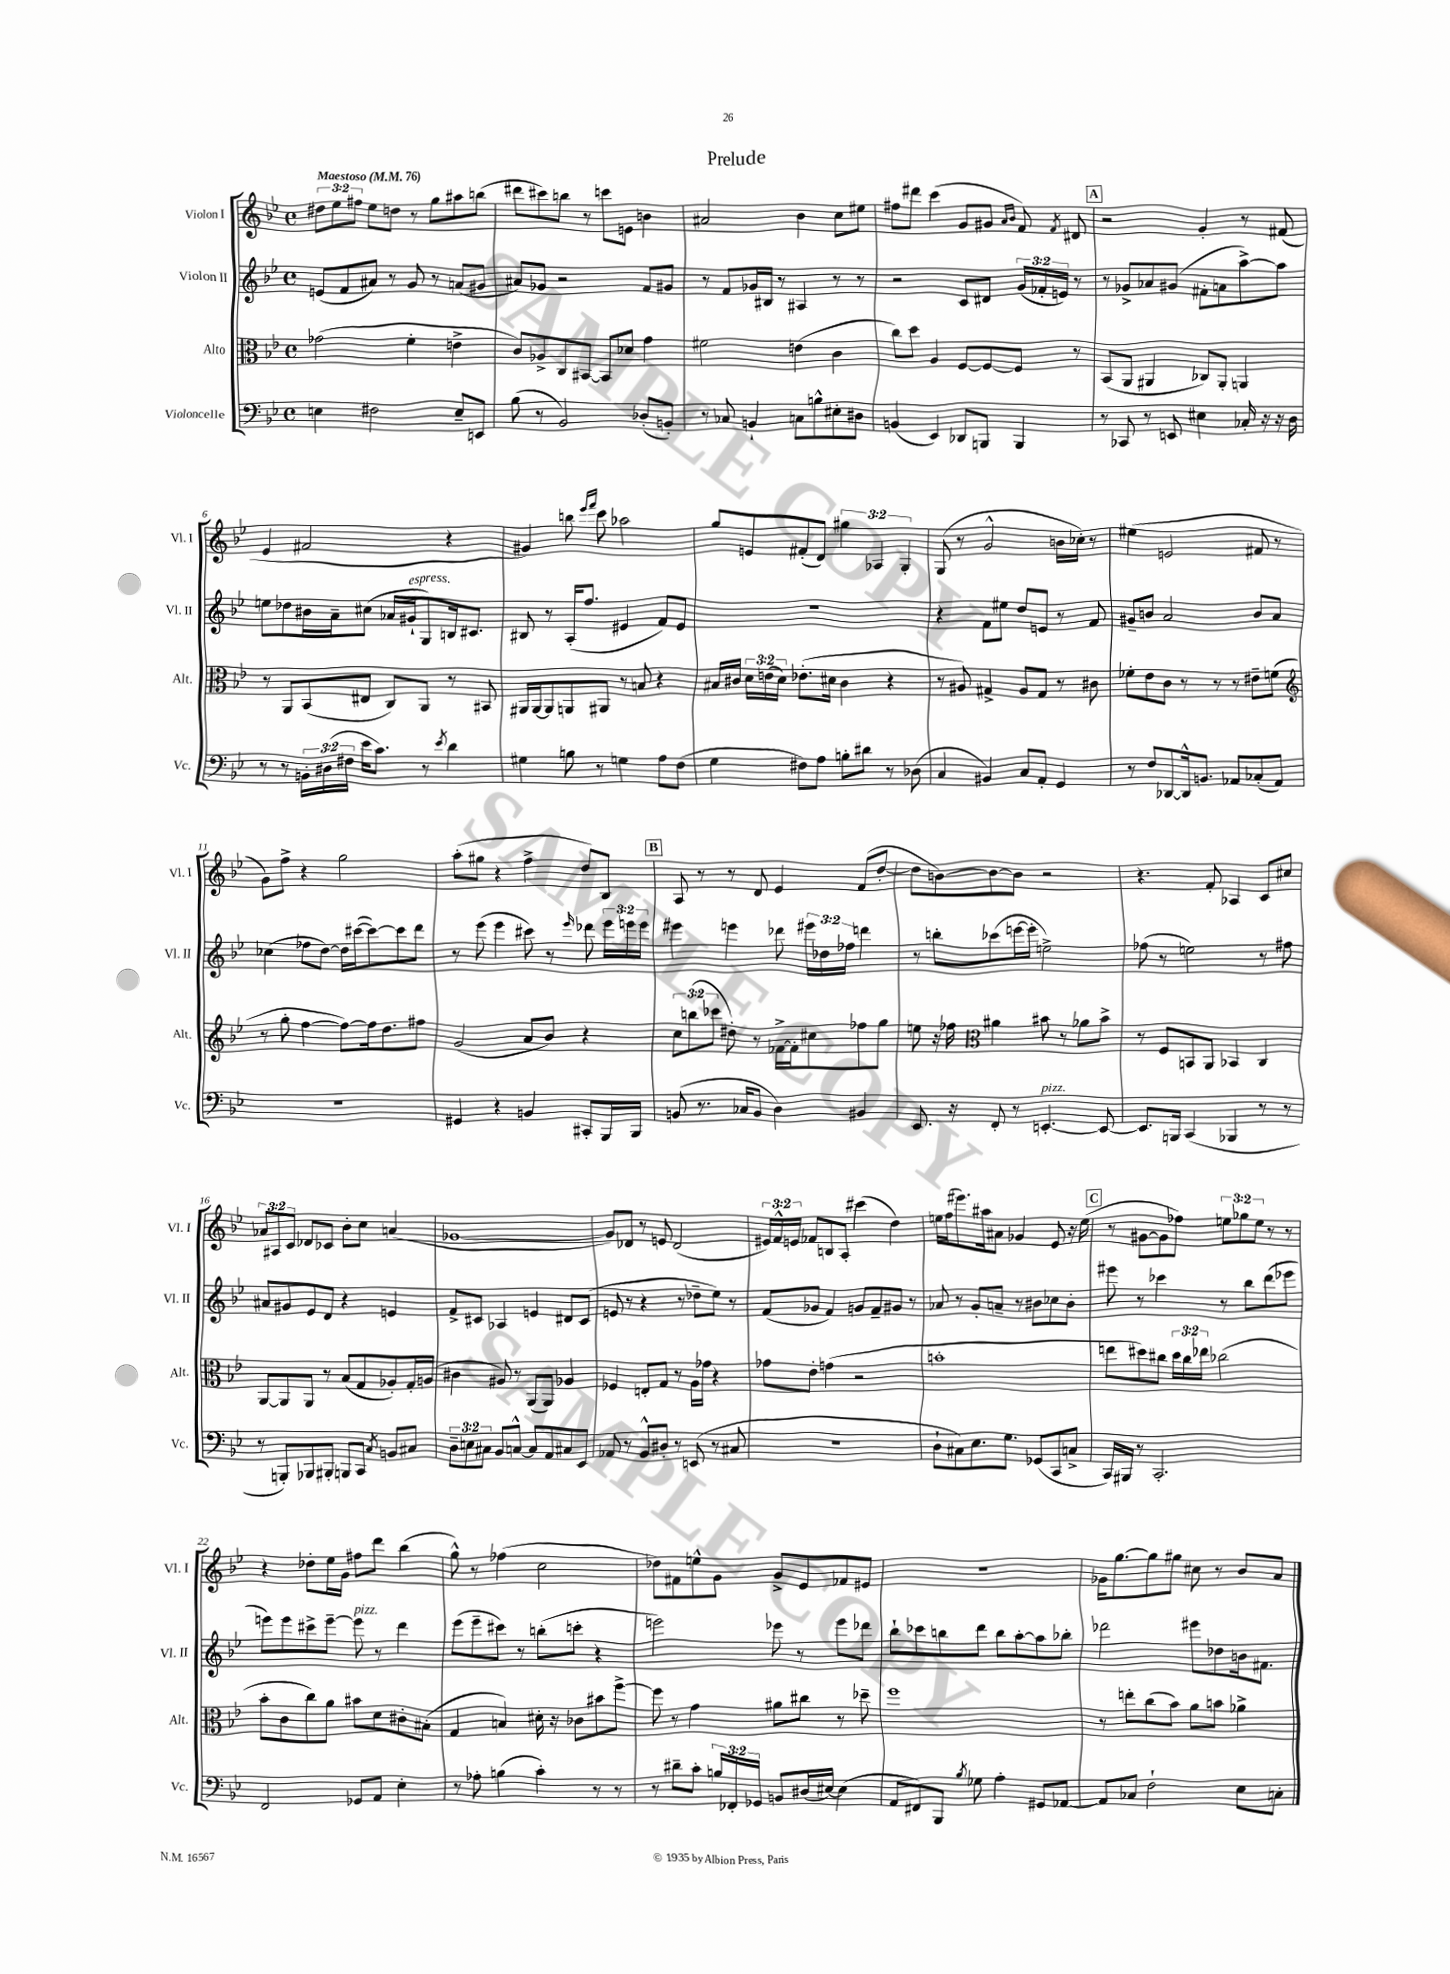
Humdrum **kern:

**kern	**kern	**kern	**kern
*part4	*part3	*part2	*part1
*staff4	*staff3	*staff2	*staff1
*I"Violoncelle	*I"Alto	*I"Violon II	*I"Violon I
*I'Vc.	*I'Alt.	*I'Vl. II	*I'Vl. I
*clefF4	*clefC3	*clefG2	*clefG2
*k[b-e-]	*k[b-e-]	*k[b-e-]	*k[b-e-]
*M4/4	*M4/4	*M4/4	*M4/4
*met(c)	*met(c)	*met(c)	*met(c)
*MM76	*MM76	*MM76	*MM76
=1	=1	=1	=1
!	!	!	!LO:TX:a:B:t=Maestoso
4En\	(2g-X\	(8en/L	12dd#X\L
.	.	.	12ee-\
.	.	8f/	.
.	.	.	12ff#X\J
2F#X\	.	8a#X/J)	8ee-\L
.	.	8r	8ddn\J
.	4f'\	8g/	8r
.	.	8r	8gg\L
8E~/L	4en^\	(8an/L	8aa#X\
8EEn/J	.	8g#X/J	(8bbn\J
=2	=2	=2	=2
(8B-\	8c/L)	8a#X/L)	8ddd#X\L
8r	8A-X^/	8g-X/J	8ccc#X\)
2BB-/)	8C/	2r	8bbn\J
.	[8BB#X/J	.	8r
.	8BB#/L]	.	8cccn\L
.	8d-X/J	.	8en\J
(8D-X'/L	4g\	8f/L	4bn\
8BBn'/J)	.	8g#X/J	.
=3	=3	=3	=3
8r	2f#X\	8r	2a#X/
8C-X/	.	8f/L	.
4BBn`/	.	16g-X/L	.
.	.	16B#X/JJ	.
.	.	8r	.
8Cn\L	(4en\	4A#X/	4b-\
8Bn^^\	.	.	.
8E#X'\	4c\	8r	8cc\L
8D#X\J	.	8r	8ee#X\J
=4	=4	=4	=4
(4BBn/	8cc\L)	2r	8ff#X\L
.	8dd\J	.	8ddd#X\J
4EE-/)	4A/	.	(4ccc\
8DD-X/L	[8F/L	8c/L	8g/L
8BBBn/J	8F/_	8d#X/J	8g#X/J
.	.	.	16qqa/LL
.	.	.	16qqb-/JJ
4BBB/	8F/J]	(24g/LL	8f/)
.	.	24f-X'/	.
.	.	24en/JJ)	.
.	.	.	8qf/
.	8r	8r	8d#X/
!!LO:REH:place=s1:t=A
=5	=5	=5	=5
8r	(8BB-/L	8r	2r
8CC-X/	8AA/J	8g-X^/L	.
8r	4AA#X/	8a-X/	.
8EEn/	.	(8g#X/J	.
4E#X\	8C-X/L)	8f#X'\L	4g'/
.	8AA#'/J	8an\	.
16C-X'/	4AAn/	[8aa^\)	8r
16r	.	.	.
16r	.	8aa\J]	(8f#X/
16D\	.	.	.
!!LO:LB:g=z
=6	=6	=6	=6
8r	8r	8een\L	4e-/
8r	8AA/L	8dd-X\	.
24BBn'\LL	(8BB-/	16b#X\L	2f#X/
(24D#X\	.	.	.
.	.	16a~\J	.
24F#X\JJ	.	.	.
16e-\KL	8E#X/J	(8cc#X\J	.
8.c\J)	.	.	.
.	8C/L)	16a-X/LL	.
!	!	!LO:TX:a:i:t=espress.	!
.	.	16g#X`/J	.
8r	8AA/J	8G/)	.
8qe-/	.	.	.
4d\	8r	16Bn/k	4r
.	.	8.c#X/J	.
.	8BB#X/	.	.
=7	=7	=7	=7
4G#X\	16AA#X/LL	8B#X/	4g#X/)
.	[16AA#/J	.	.
.	8AA#/]	8r	.
8Bn\	8AAn/	(16A'/KL	8bbn\
.	.	8.ff/J	.
.	.	.	16qqeee-/LL
.	.	.	16qqfff/JJ
8r	8AA#X/J	.	8ccc\
4Gn\	8r	4e#X/	2aa-X\
.	8Bn/	.	.
8A\L	4r	8f/L)	.
(8F\J	.	8e#/J	.
=8	=8	=8	=8
4G\	16B#X/LL	1r	8gg/L
.	16c#X/JJ	.	.
.	24d\LL	.	8en/
.	(24en\	.	.
.	24d\JJ)	.	.
8F#X\L)	(8.e-X'\L	.	(8f#X'/
8A\J	.	.	8d/J)
.	16d#X\Jk	.	.
8Bn'\L	4c#\	.	6gg#X\
8d#X\J	.	.	.
.	.	.	6A-X/
8r	4r	.	.
.	.	.	6G'/
(8D-X\	.	.	.
=9	=9	=9	=9
4C/	8r	4r	(8G/
.	8A#X/)	.	8r
4BB#X/)	4G#X^/	8f\L	2g^^/
.	.	8ee#X\J	.
8C/L	8A#/L	8dd/L	.
8AA'/J	8G#/J	8en/J	.
4GG/	8r	8r	16bn\LL
.	.	.	16cc-X'\JJ)
.	8c#X\	8f/	8r
=10	=10	=10	=10
8r	8f-X'\L	8g#X~/L	(4ee#X\
8F/L	8e-\	8bn/J	.
[8DD-X/	8c\J	2a/	2en/
16DD-^^/k]	8r	.	.
8.BBn/J	.	.	.
.	8r	.	.
8AA-X/L	8r	.	.
(8C-X'/	8e#X~\L	8b/L	8f#X/
8AA-/J)	(8fn\J	8a/J	8r
!!LO:LB:g=z
=11	=11	=11	=11
*	*clefG2	*	*
1r	8r	(4cc-X\	8g\L)
.	8gg'\	.	8ff^\J
.	[4ff\	8ff-X\L	4r
.	.	[8dd\J)	.
.	8ff\L_)	16dd\LL]	2gg\
.	.	([16ccc#X\J	.
.	16ff\k]	8ccc#\_)	.
.	8.dd\	.	.
.	.	8ccc#\]	.
.	8ff#X\J	8ddd\J	.
=12	=12	=12	=12
4GG#X/	(2g/	8r	(8aa'\L
.	.	(8eee-\	8gg#X\J
4r	.	4eee-\	4r
4BBn/	8a/L	8ccc#X\)	4ff^\
.	8b-/J)	8r	.
.	.	16qqeee-/	.
8CC#X'/L	4r	8ddd-X\	8dd/L)
16BBB-/L	.	24eee-\LL	8B-/J
.	.	24eeen\	.
16BBB-/JJ	.	.	.
.	.	24eee\JJ	.
!!LO:REH:place=s1:t=B
=13	=13	=13	=13
(8BBn/	12cc\L	4eee#X\	8A/
.	(12bbn\	.	.
8.r	.	.	8r
.	12ccc-X\J	.	.
.	8dd#X'\)	4eeen\	8r
16C-X/KL	.	.	.
8BB/J	8r	.	8d/
4D\)	[16f-X^\LL	8ddd-X\	4e-/
.	16f-'\J]	.	.
.	8cc#X\	24eee#X\LL	.
.	.	24dd-X\	.
.	.	24ff-X\JJ	.
4BB#X/	8ff-X\	4dddn\	(8f/L
.	8gg\J	.	[8dd'/J
=14	=14	=14	=14
8.EE-/	8een\	8r	8dd\L]
.	16r	8bbn'\L	[8bn\)
16r	16ff-X\	.	.
*	*clefC3	*	*
8FF'/	4a#X\	(8ccc-X\	8b\_
8r	.	[16eeen\L	8b\J]
.	.	16eee'\JJ]	.
!LO:TX:a:i:t=pizz.	!	!	!
[4.EEn'/	8b#X\	2een^\)	2r
.	8r	.	.
.	8a-X\L	.	.
8EE/_	8b#^\J	.	.
=15	=15	=15	=15
8.EE/L]	8r	(8ff-X\	4.r
.	8F/L	8r	.
16BBBn/Jk	.	.	.
(4CC/	8BBn/	2een\)	.
.	8AA/J	.	8f'/
4BBB-X/	4BB-X/	.	4A-X/
8r	4C/	8r	8c/L
8r	.	8ff#X\	8cc#X/J
!!LO:LB:g=z
=16	=16	=16	=16
8r	[8AA/L	8a#X/L	12a-X/L
.	.	.	12A#X/
8BBBn'/L)	8AA/]	8g#X/	.
.	.	.	12c/J
8BBB-X/	8AA/J	8e-/	8d-X/L
8BBB#X'/J	8r	8d/J	8c-X/J
8BBBn/L	(8B-/L	4r	8b-'\L
8CC/J	8G/	.	8cc\J
8qC/	.	.	.
8BBn/L	8A-X'/)	4en/	(4an/
8C#X/J	16G'/L	.	.
.	(16An/JJ	.	.
=17	=17	=17	=17
12D~\L	4c#X\	8f^/L	[1g-X
12En\	.	.	.
.	.	8c#X/J	.
12C#X\J	.	.	.
8BB-/L	8A#X/)	4A-X/	.
[8Cn^^/J	8r	.	.
8C/L]	(8AA/L	4en/	.
8AA/	8AA/J)	.	.
8C#X/	4A-X/	8d#X/L	.
8EE-/J	.	(8c#/J	.
=18	=18	=18	=18
8AA-X/	4F-X/	8en/	8g-/L])
8r	.	8r	8d-X/J
8BB-^^/L	8En'/L	4r	8r
8D#X'/J	8G/J	.	8en/
8r	8r	8r	(2d-/
(8EEn/	16A\LL	8dd-X~\L	.
.	16g-X\JJ	.	.
8r	4r	8ee-\J)	.
8C#X/	.	8r	.
=19	=19	=19	=19
1r	8g-X\L	(8f/L	24e#X/LL)
.	.	.	24f^^/
.	.	.	24en/JJ
.	8e-'\J	8g-X/J	8f-X/L
.	(4gn\	4f/)	8Bn/
.	.	.	8A'/J
.	2r	8gn/L	(4ccc#X\
.	.	8f~/	.
.	.	8g#X/J	4dd\)
.	.	8r	.
=20	=20	=20	=20
8D`\L	1bn'	8a-X/	16een\LL
.	.	.	(16ff\J
8C#X\)	.	8r	8.eee#X\)
8.E-\	.	8g'/L	.
.	.	.	16aa#X\k
.	.	8an~/J	8a#X\J
8.G\J	.	.	.
.	.	8r	4g-X/
(8GG-X/L	.	8b#X\L	.
8CC/	.	8cc-X\	8e-/
8Cn^/J	.	8b#'\J	16r
.	.	.	(16ee\
!!LO:REH:place=s1:t=C
=21	=21	=21	=21
16CC/LL)	8een\L	8eee#X\	8r
16BBB#X/JJ	.	.	.
8r	8dd#X\)	8r	[8g#X\L
2.CC'/	8cc#X\J	4ccc-X\	8g#\]
.	24dd#\LL	.	8ff-X\J)
.	24cc#\	.	.
.	24ee-X\JJ	.	.
.	(2cc-X\	8r	12een\L
.	.	.	12gg-X\
.	.	8bb-\L	.
.	.	.	12ee\J
.	.	(8ddd\	8r
.	.	8eee-X\J	8r
!!LO:LB:g=z
=22	=22	=22	=22
2FF/	8b-'\L	8eeen\L)	4r
.	8c\	8eee\	.
.	8cc\)	8ccc#X^\	8dd-X'\L
.	8a\J	[8eee~\J	16ee-\L
.	.	.	16g\JJ
!	!	!LO:TX:a:i:t=pizz.	!
8GG-X/L	8b#X\L	8eee\]	8ff#X\L
8AA/J	8d\	8r	8ddd\J
4E-'\	8c#X'\	4ddd\	(4bb-\
.	(8B#X'\J	.	.
=23	=23	=23	=23
8r	4G/	(8eee-\L	8gg^^\)
8A-X'\	.	8eee-~\	8r
(4Bn\	4Bn/)	8ccc#X\J)	(4ff-X\
.	.	8r	.
4c'\)	16d#X'\	(8bbn'\L	2cc\
.	16r	.	.
.	8c-X\L	8cccn'\J	.
8r	8b#X\	4r	.
8r	[8ff^\J	.	.
=24	=24	=24	=24
8r	8ff\]	2eeen\)	8dd-X\L)
8d#X~\L	8r	.	8f#X\
8c'\J	4g\	.	8een^^\
24Bn/LL	.	.	8g\J
24FF-X'/	.	.	.
24GG-X/JJ	.	.	.
8BBn/L	8a#X\L	8eee-X\	8g^/L
(16D#X/L	8cc#X\J	8r	8e-/
[16E#X/JJ)	.	.	.
(4E#\]	8r	8eee-\L	8f-X/
.	8dd-X~\	8ddd-X\J	8e#X/J
=25	=25	=25	=25
8AA/L	1ff	8bb-`\L	1r
8FF#X/)	.	8ccc-X\	.
8BBB-/J	.	8bbn\	.
8qB-/	.	.	.
8G-X\	.	8ddd\J	.
4A'\	.	8bb\L	.
.	.	[8aa'\	.
8GG#X/L	.	8aa\]	.
[8AA-X/J	.	8bb-X'\J	.
=26	=26	=26	=26
8AA-/L]	8r	2ddd-X\	16g-X\KL
.	.	.	[8.gg\
8C-X/J	8een'\L	.	.
2F`\	(8cc\	.	8gg\]
.	8b-\J)	.	8gg#X\J
.	8a\L	8eee#X\L	8cc#X\
.	8bn\J	8dd-X\	8r
8E-\L	4a-X^\	16bn\k	8b-/L
.	.	8.f#X\J	.
8Cn'\J	.	.	8a/J
==	==	==	==
*-	*-	*-	*-
